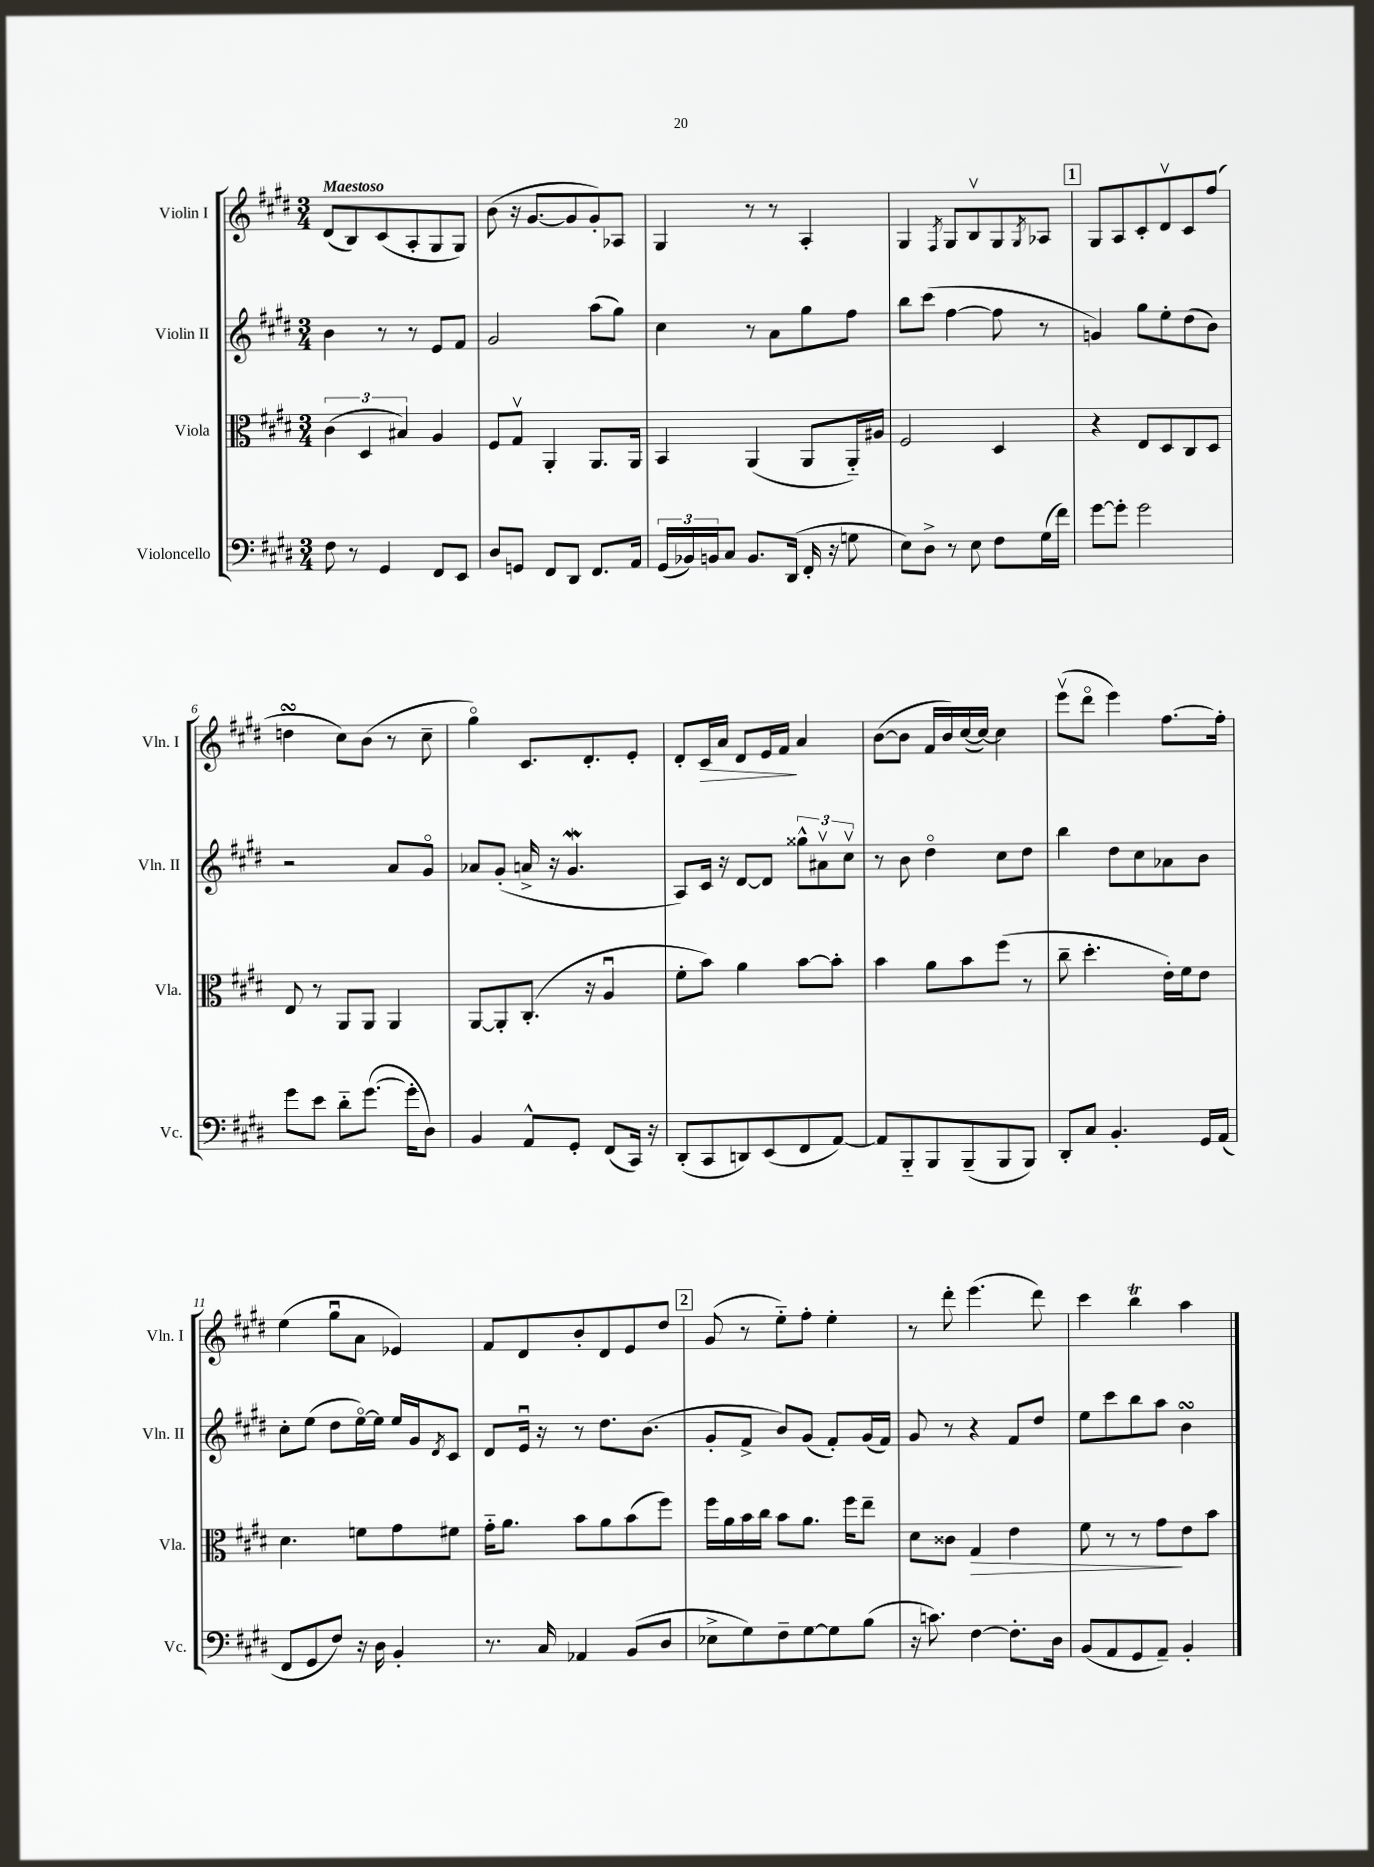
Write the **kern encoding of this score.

**kern	**kern	**dynam	**kern	**kern	**dynam
*part4	*part3	*part3	*part2	*part1	*part1
*staff4	*staff3	*staff3	*staff2	*staff1	*staff1
*I"Violoncello	*I"Viola	*	*I"Violin II	*I"Violin I	*
*I'Vc.	*I'Vla.	*	*I'Vln. II	*I'Vln. I	*
*clefF4	*clefC3	*	*clefG2	*clefG2	*
*k[f#c#g#d#]	*k[f#c#g#d#]	*	*k[f#c#g#d#]	*k[f#c#g#d#]	*
*M3/4	*M3/4	*	*M3/4	*M3/4	*
=1	=1	=1	=1	=1	=1
!	!	!	!	!LO:TX:a:B:t=Maestoso	!
8F#\	(6c#\	.	4b\	(8d#/L	.
8r	.	.	.	8B/)	.
.	6D#/	.	.	.	.
4GG#/	.	.	8r	(8c#/	.
.	6B#X/)	.	.	.	.
.	.	.	8r	8A'/	.
8FF#/L	4A/	.	8e/L	8G#/	.
8EE/J	.	.	8f#/J	8G#/J)	.
=2	=2	=2	=2	=2	=2
8D#/L	8F#/L	.	2g#/	(8b\	.
8GGn/J	8G#v/J	.	.	16r	.
.	.	.	.	[8.g#/L	.
8FF#/L	4AA'/	.	.	.	.
8DD#/J	.	.	.	8g#/]	.
8.FF#/L	8.AA/L	.	(8aa\L	8g#'/)	.
.	.	.	8gg#\J)	8A-X/J	.
16AA/Jk	16AA/Jk	.	.	.	.
=3	=3	=3	=3	=3	=3
(24GG#/LL	4BB/	.	4cc#\	4G#/	.
24BB-X/)	.	.	.	.	.
24BBn/J	.	.	.	.	.
8C#/J	.	.	.	.	.
8.BB/L	(4AA/	.	8r	8r	.
.	.	.	8a\L	8r	.
(16DD#/Jk	.	.	.	.	.
16FF#'/	8AA/L	.	8gg#\	4A'/	.
16r	.	.	.	.	.
8Gn\	16AA/L)	.	8ff#\J	.	.
.	16A#X/JJ	.	.	.	.
=4	=4	=4	=4	=4	=4
8E\L)	2F#/	.	8bb\L	4G#/	.
8D#^\J	.	.	(8ccc#\J	.	.
.	.	.	.	8qF#/	.
8r	.	.	[4ff#\	8G#/L	.
8E\	.	.	.	8Bv/	.
8F#\L	4D#/	.	8ff#\]	8G#/	.
.	.	.	.	8qG#/	.
(16G#\L	.	.	8r	8A-X/J	.
16f#\JJ)	.	.	.	.	.
!!LO:REH:place=s1:t=1
=5	=5	=5	=5	=5	=5
[8g#\L	4r	.	4gn/)	8G#/L	.
8g#'\J]	.	.	.	8A/	.
2g#\	8E/L	.	8gg#\L	8c#'/	.
.	8D#/	.	8ee'\	8d#v/	.
.	8C#/	.	(8dd#\	8c#/	.
.	8D#/J	.	8b\J)	(8ff#/J	.
!!LO:LB:g=z
=6	=6	=6	=6	=6	=6
8g#\L	8E/	.	2r	4ddnsSSs\	.
8e\J	8r	.	.	.	.
8d#\L	8AA/L	.	.	8cc#\L)	.
([8.g#\J	8AA/J	.	.	(8b\J	.
.	4AA/	.	8a/L	8r	.
16g#'\KL]	.	.	.	.	.
8D#\J)	.	.	8g#/J	8cc#~\	.
=7	=7	=7	=7	=7	=7
4BB/	[8AA/L	.	8a-X/L	4gg#\)	.
.	8AA'/]	.	(8g#'/J	.	.
8AA^^/L	(8.C#'/J	.	16an^/	8.c#/L	.
.	.	.	16r	.	.
8GG#'/J	.	.	4.g#W/	.	.
.	16r	.	.	8.d#'/	.
(8FF#/L	4Au/	.	.	.	.
16CC#/Jk)	.	.	.	8e'/J	.
16r	.	.	.	.	.
=8	=8	=8	=8	=8	=8
(8DD#'/L	8f#'\L	.	8A/L)	8d#'/L	.
!	!	!	!	!	!LO:HP:b
8CC#/	8b\J)	.	16c#/Jk	16c#/L	>
.	.	.	16r	16a/JJ	.
8DDn/)	4a\	.	[8d#/L	8d#/L	.
(8EE/	.	.	8d#/J]	16e/L	.
.	.	.	.	16f#/JJ	.
8FF#/	[8b\L	.	12gg##X^^\L	4a/	]
.	.	.	12a#Xv\	.	.
[8AA/J)	8b'\J]	.	.	.	.
.	.	.	12cc#v\J	.	.
=9	=9	=9	=9	=9	=9
8AA/L]	4b\	.	8r	([8b\L	.
8BBB/	.	.	8b\	8b\J]	.
8BBB/	8a\L	.	4dd#\	16f#/LL	.
.	.	.	.	16b/)	.
(8BBB~/	8b\	.	.	([16cc#/	.
.	.	.	.	16cc#/JJ_)	.
8BBB/	(8ff#\J	.	8cc#\L	4cc#\]	.
8BBB/J)	8r	.	8dd#\J	.	.
=10	=10	=10	=10	=10	=10
8DD#'/L	8cc#~\	.	4bb\	(8eeev\L	.
8C#/J	4.dd#'\	.	.	8ddd#\J	.
4.BB'/	.	.	8dd#\L	4eee\)	.
.	.	.	8cc#\	.	.
.	16e'\LL)	.	8a-X\	[8.ff#\L	.
.	16f#\J	.	.	.	.
16GG#/LL	8e\J	.	8b\J	.	.
(16AA/JJ	.	.	.	16ff#'\Jk]	.
!!LO:LB:g=z
=11	=11	=11	=11	=11	=11
8FF#/L	4.d#\	.	8cc#'\L	(4ee\	.
8GG#/	.	.	(8ee\J	.	.
8F#/J)	.	.	8dd#\L	8gg#u\L	.
16r	8fn\L	.	[16ee\L)	8a\J	.
16D#\	.	.	16ee\JJ]	.	.
4BB'/	8g#\	.	16ee/LL	4e-X/)	.
.	.	.	16g#/J	.	.
.	.	.	8qd#/	.	.
.	8f#X\J	.	8c#/J	.	.
=12	=12	=12	=12	=12	=12
8.r	16g#\KL	.	8d#/L	8f#/L	.
.	8.a\J	.	.	.	.
.	.	.	16eu/Jk	8d#/	.
16C#/	.	.	16r	.	.
4AA-X/	8b\L	.	8r	8b'/	.
.	8a\	.	8.dd#\L	8d#/	.
(8BB/L	(8b\	.	.	8e/	.
.	.	.	(8.b\J	.	.
8D#/J	8ff#\J)	.	.	8dd#/J	.
!!LO:REH:place=s1:t=2
=13	=13	=13	=13	=13	=13
8E-X^\L	16ff#\LL	.	8g#'/L	(8g#/	.
.	16a\	.	.	.	.
8G#\)	16b\	.	8f#^/J	8r	.
.	16cc#\JJ	.	.	.	.
8F#~\	8b\L	.	8b/L)	8ee\L)	.
[8G#\	8.a\J	.	(8g#/J	8ff#'\J	.
8G#\]	.	.	8f#'/L)	4ee'\	.
.	16ff#\KL	.	.	.	.
(8B\J	8ee~\J	.	(16g#/L	.	.
.	.	.	16f#/JJ)	.	.
=14	=14	=14	=14	=14	=14
16r	8d#\L	.	8g#/	8r	.
8.cn\)	.	.	.	.	.
.	8c##X\J	.	8r	8ddd#'\	.
!	!	!LO:HP:b	!	!	!
[4F#\	4G#/	>	4r	(4.eee\	.
8.F#'\L]	4e\	.	8f#/L	.	.
.	.	.	8dd#/J	8ddd#\)	.
16D#\Jk	.	.	.	.	.
=15	=15	=15	=15	=15	=15
(8BB/L	8f#\	.	8ee\L	4ccc#\	.
8AA/	8r	.	8ccc#\	.	.
8GG#/	8r	.	8bb\	4bbT\	.
8AA~/J)	8g#\L	.	8aa\J	.	.
4BB'/	8e\	]	4bsSSS\	4aa\	.
.	8b\J	.	.	.	.
==	==	==	==	==	==
*-	*-	*-	*-	*-	*-
